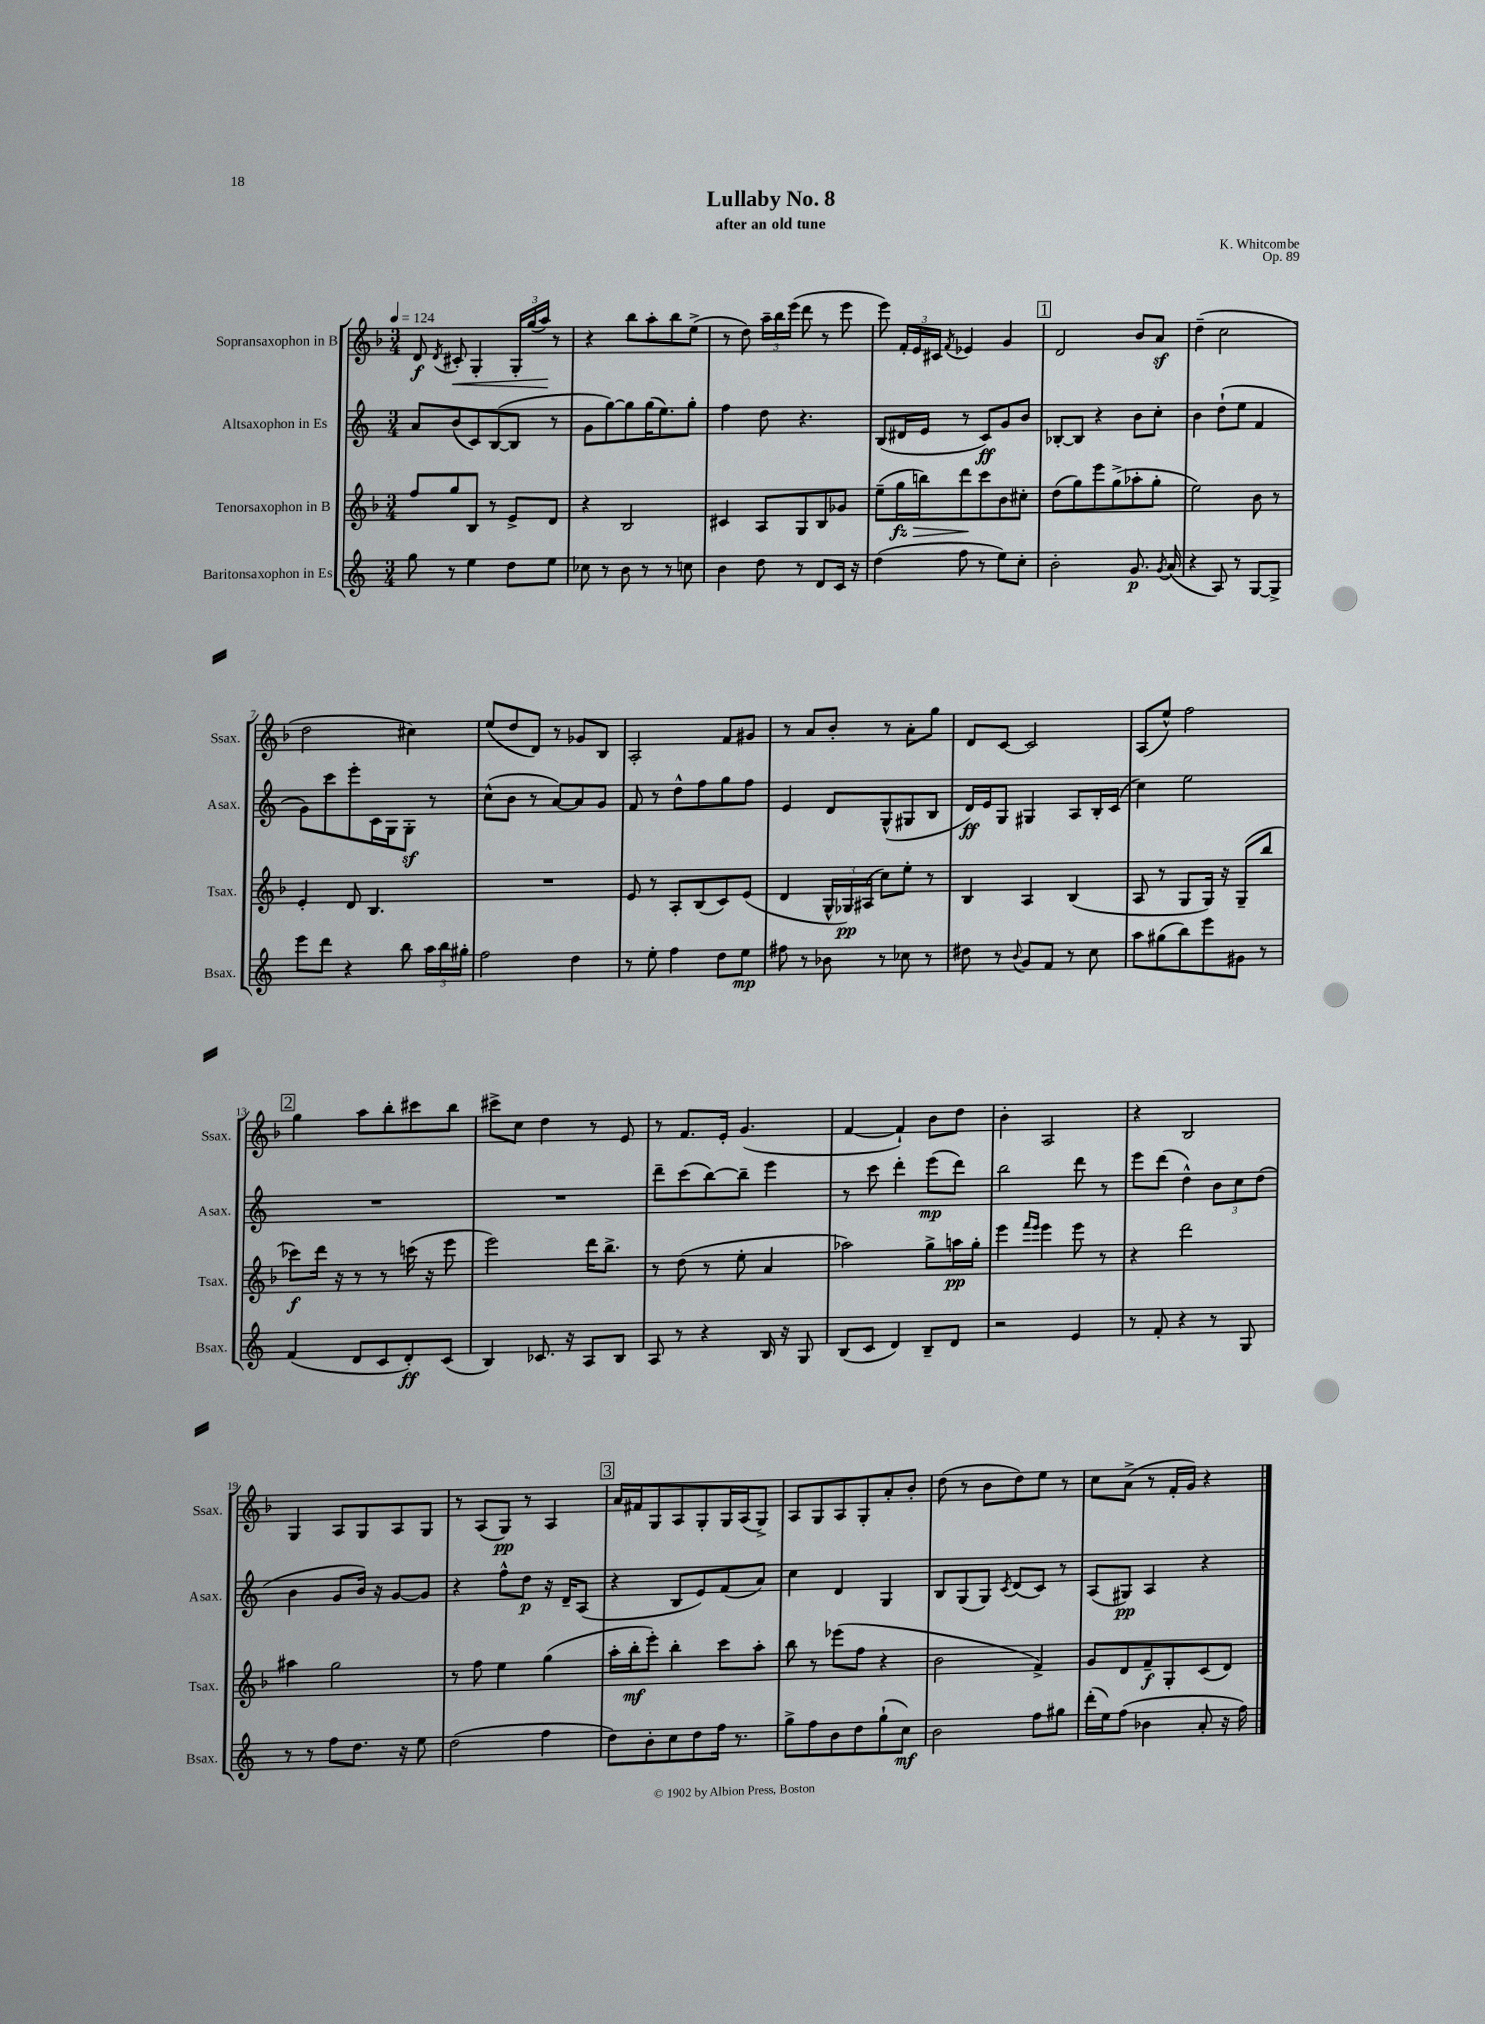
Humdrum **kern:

**kern	**dynam	**kern	**dynam	**kern	**dynam	**kern	**dynam
*part4	*part4	*part3	*part3	*part2	*part2	*part1	*part1
*staff4	*staff4	*staff3	*staff3	*staff2	*staff2	*staff1	*staff1
*I"Baritonsaxophon in Es	*	*I"Tenorsaxophon in B	*	*I"Altsaxophon in Es	*	*I"Sopransaxophon in B	*
*I'Bsax.	*	*I'Tsax.	*	*I'Asax.	*	*I'Ssax.	*
*clefG2	*	*clefG2	*	*clefG2	*	*clefG2	*
*k[]	*	*k[b-]	*	*k[]	*	*k[b-]	*
*M3/4	*	*M3/4	*	*M3/4	*	*M3/4	*
*MM124	*	*MM124	*	*MM124	*	*MM124	*
=1	=1	=1	=1	=1	=1	=1	=1
8gg\	.	8ff/L	.	8a/L	.	8d/	f
.	.	.	.	.	.	8qd/	.
!	!	!	!	!	!	!	!LO:HP:b
8r	.	8gg/	.	(8b/	.	8c#X'/	<
4ee\	.	8B-/J	.	8c/)	.	4G'/	.
.	.	8r	.	([8B/	.	.	.
8dd\L	.	8e^/L	.	8B/J]	.	24G'/LL	.
.	.	.	.	.	.	(24gg/	.
.	.	.	.	.	.	24aa/JJ)	.
8ee\J	.	8d/J	.	8r	.	8r	[
=2	=2	=2	=2	=2	=2	=2	=2
8cc-X\	.	4r	.	8g\L	.	4r	.
8r	.	.	.	[8gg\)	.	.	.
8b\	.	2B-/	.	8gg\]	.	8bb-\L	.
8r	.	.	.	(16gg\K	.	8aa'\	.
.	.	.	.	8.ee\)	.	.	.
8r	.	.	.	.	.	8bb-\	.
8ccn\	.	.	.	8gg'\J	.	(8ee^\J	.
=3	=3	=3	=3	=3	=3	=3	=3
4b\	.	4c#X/	.	4ff\	.	8r	.
.	.	.	.	.	.	8dd\)	.
8dd\	.	8A/L	.	8dd\	.	24aa~\LL	.
.	.	.	.	.	.	24bb-\	.
.	.	.	.	.	.	(24eee\JJ	.
8r	.	8G/	.	4.r	.	8ddd\	.
8d/L	.	8B-/	.	.	.	8r	.
16c/Jk	.	8g-X/J	.	.	.	8eee\	.
16r	.	.	.	.	.	.	.
=4	=4	=4	=4	=4	=4	=4	=4
(4dd\	.	(8ee~\L	.	(8B/L	.	8eee\)	.
!	!	!	!LO:HP:b	!	!	!	!
.	.	16gg\L	> fz	16d#X/L	.	24f'/LL	.
.	.	.	.	.	.	24e/	.
.	.	16bbn\J)	.	16e/JJ	.	.	.
.	.	.	.	.	.	24c#X/JJ	.
.	.	.	.	.	.	8qf/	.
8ff\	.	8ddd\	.	8r	.	4e-X/	.
8r	.	8ccc\	]	8c/L)	ff	.	.
8ee\L)	.	8b-\	.	8g/	.	4g/	.
8cc'\J	.	8cc#X'\J	.	8b/J	.	.	.
!!LO:REH:place=s1:t=1
=5	=5	=5	=5	=5	=5	=5	=5
2b'\	.	(8dd\L	.	[8B-X'/L	.	2d/	.
.	.	8gg\)	.	8B-/J]	.	.	.
.	.	8eee\	.	4r	.	.	.
.	.	(8gg^\	.	.	.	.	.
8.g/	p	8aa-X'\	.	8b\L	.	8b-/L	.
.	.	8gg'\J	.	8cc'\J	.	8az/J	.
8qg/	.	.	.	.	.	.	.
(16a/	.	.	.	.	.	.	.
=6	=6	=6	=6	=6	=6	=6	=6
4r	.	2ee\)	.	4b\	.	(4dd~\	.
8A/)	.	.	.	(8dd`\L	.	2cc\	.
8r	.	.	.	8ee\J	.	.	.
[8G/L	.	8b-\	.	4f/	.	.	.
8G^/J]	.	8r	.	.	.	.	.
!!LO:LB:g=z
=7	=7	=7	=7	=7	=7	=7	=7
8eee\L	.	4e'/	.	8g\L)	.	2dd\	.
8ddd\J	.	.	.	8ccc\	.	.	.
4r	.	8d/	.	8eee'\	.	.	.
.	.	4.B-/	.	16c\L	.	.	.
.	.	.	.	16G\J	.	.	.
8bb\	.	.	.	8Gz'\J	.	4cc#X\)	.
24aa\LL	.	.	.	8r	.	.	.
24bb\	.	.	.	.	.	.	.
24gg#X'\JJ	.	.	.	.	.	.	.
=8	=8	=8	=8	=8	=8	=8	=8
2ff\	.	2.r	.	(8cc^^\L	.	(8ee/L	.
.	.	.	.	8b\J	.	8dd/	.
.	.	.	.	8r	.	8d/J)	.
.	.	.	.	[8a/L)	.	8r	.
4dd\	.	.	.	8a/]	.	8g-X/L	.
.	.	.	.	8g/J	.	8B-/J	.
=9	=9	=9	=9	=9	=9	=9	=9
8r	.	8e/	.	8f/	.	2A'/	.
8ee'\	.	8r	.	8r	.	.	.
4ff\	.	8A'/L	.	8dd^^\L	.	.	.
.	.	(8B-/	.	8ff\	.	.	.
8dd\L	.	8c/)	.	8gg\	.	8f/L	.
8ee\J	mp	(8e/J	.	8ff\J	.	8g#X/J	.
=10	=10	=10	=10	=10	=10	=10	=10
8ff#X\	.	4d/	.	4e/	.	8r	.
8r	.	.	.	.	.	8a/L	.
8b-X\	.	24G^^/LL	.	8d/L	.	8b-'/J	.
.	.	24G-X/)	pp	.	.	.	.
.	.	(24A#X/JJ	.	.	.	.	.
8r	.	8cc\L)	.	(8G^^/	.	8r	.
8cc-X\	.	8ee'\J	.	8G#X/	.	8a'\L	.
8r	.	8r	.	8B/J	.	8gg\J	.
=11	=11	=11	=11	=11	=11	=11	=11
8dd#X\	.	4B-/	.	16d/LL)	ff	8d/L	.
.	.	.	.	16e/J	.	.	.
8r	.	.	.	8G/J	.	[8c/J	.
8qqb/	.	.	.	.	.	.	.
8g/L	.	4A/	.	4G#X/	.	2c/]	.
8f/J	.	.	.	.	.	.	.
8r	.	(4B-/	.	8A/L	.	.	.
8cc\	.	.	.	16B'/L	.	.	.
.	.	.	.	(16c/JJ	.	.	.
=12	=12	=12	=12	=12	=12	=12	=12
8aa\L	.	8A/	.	4cc\)	.	(8A/L	.
(8gg#X\	.	8r	.	.	.	8ee^^/J)	.
8bb\)	.	8G/L	.	2ee\	.	2ff\	.
8eee\	.	16G/Jk)	.	.	.	.	.
.	.	16r	.	.	.	.	.
8g#X\J	.	(8G~/L	.	.	.	.	.
8r	.	8bb-/J	.	.	.	.	.
!!LO:LB:g=z
!!LO:REH:place=s1:t=2
=13	=13	=13	=13	=13	=13	=13	=13
(4f/	.	8ccc-X\L)	f	2.r	.	4gg\	.
.	.	16ddd\Jk	.	.	.	.	.
.	.	16r	.	.	.	.	.
8d/L	.	8r	.	.	.	8aa\L	.
8c/	.	8r	.	.	.	8bb-'\	.
8d'/)	ff	(16cccn\	.	.	.	8ccc#X\	.
.	.	16r	.	.	.	.	.
(8c/J	.	8eee\	.	.	.	8bb-\J	.
=14	=14	=14	=14	=14	=14	=14	=14
4B/)	.	2eee\)	.	2.r	.	8ccc#X^\L	.
.	.	.	.	.	.	8cc\J	.
8.c-X/	.	.	.	.	.	4dd\	.
16r	.	.	.	.	.	.	.
8A/L	.	16ddd\KL	.	.	.	8r	.
.	.	8.bb-^\J	.	.	.	.	.
8B/J	.	.	.	.	.	8e/	.
=15	=15	=15	=15	=15	=15	=15	=15
8A/	.	8r	.	8ddd~\L	.	8r	.
8r	.	(8dd\	.	(8ccc\	.	8.f/L	.
4r	.	8r	.	[8bb\)	.	.	.
.	.	.	.	.	.	16e'/Jk	.
.	.	8ee'\	.	8bb~\J]	.	(4.g/	.
16B/	.	4a/	.	4eee\	.	.	.
16r	.	.	.	.	.	.	.
8G/	.	.	.	.	.	.	.
=16	=16	=16	=16	=16	=16	=16	=16
(8B/L	.	2aa-X\)	.	8r	.	[4f/	.
8c/J	.	.	.	8ccc\	.	.	.
4d/)	.	.	.	4ddd'\	.	4f`/])	.
8B~/L	.	8gg^\L	.	(8eee\L	mp	8b-\L	.
8d/J	.	16aan\L	pp	8ddd\J)	.	8dd\J	.
.	.	16gg'\JJ	.	.	.	.	.
=17	=17	=17	=17	=17	=17	=17	=17
2r	.	4eee\	.	2bb\	.	4b-'\	.
.	.	16qqfff/LL	.	.	.	.	.
.	.	16qqeee/JJ	.	.	.	.	.
.	.	4eee\	.	.	.	2A/	.
4e/	.	8eee\	.	8ddd\	.	.	.
.	.	8r	.	8r	.	.	.
=18	=18	=18	=18	=18	=18	=18	=18
8r	.	4r	.	8eee\L	.	4r	.
8f'/	.	.	.	(8ddd\J	.	.	.
4r	.	2ddd\	.	4dd^^\)	.	2B-/	.
8r	.	.	.	12b\L	.	.	.
.	.	.	.	12cc\	.	.	.
8G/	.	.	.	.	.	.	.
.	.	.	.	(12dd\J	.	.	.
!!LO:LB:g=z
=19	=19	=19	=19	=19	=19	=19	=19
8r	.	4aa#X\	.	4b\	.	4G/	.
8r	.	.	.	.	.	.	.
8ff\L	.	2gg\	.	8g/L	.	8A/L	.
8.dd\J	.	.	.	16b/Jk)	.	8G/	.
.	.	.	.	16r	.	.	.
.	.	.	.	[8g/L	.	8A/	.
16r	.	.	.	.	.	.	.
8ee\	.	.	.	8g/J]	.	8G/J	.
=20	=20	=20	=20	=20	=20	=20	=20
(2dd\	.	8r	.	4r	.	8r	.
.	.	8ff\	.	.	.	(8A/L	.
.	.	4ee\	.	8ff^^\L	.	8G/J)	pp
.	.	.	.	8dd\J	p	8r	.
4ff\	.	(4gg\	.	16r	.	4A/	.
.	.	.	.	16d~/KL	.	.	.
.	.	.	.	(8A/J	.	.	.
!!LO:REH:place=s1:t=3
=21	=21	=21	=21	=21	=21	=21	=21
8dd\L)	.	16aa'\LL	.	4r	.	16a/LL	.
.	.	16bb-'\J	mf	.	.	16f#X/J	.
8b'\	.	8eee'\J)	.	.	.	8G/	.
8cc\	.	4bb-'\	.	8B/L	.	8A/	.
8dd\	.	.	.	8e/)	.	8G'/	.
16ff\Jk	.	8ccc\L	.	(8f/	.	16G/L	.
8.r	.	.	.	.	.	(16A/J	.
.	.	8aa'\J	.	8a/J)	.	8G^/J)	.
=22	=22	=22	=22	=22	=22	=22	=22
8gg^\L	.	8bb-\	.	4cc\	.	8A/L	.
8ff\	.	8r	.	.	.	8G/	.
8b\	.	(8eee-X\L	.	4d/	.	8A/	.
8dd\	.	8ff\J	.	.	.	8G'/	.
(8gg`\	.	4r	.	4G/	.	8a'/	.
8cc\J)	mf	.	.	.	.	8b-'/J	.
=23	=23	=23	=23	=23	=23	=23	=23
2b\	.	2b-\	.	8B/L	.	(8dd\	.
.	.	.	.	(8G/	.	8r	.
.	.	.	.	8G/J)	.	8b-\L	.
.	.	.	.	8qc/	.	.	.
.	.	.	.	(8d/L	.	8dd\)	.
8ff\L	.	4f^/)	.	8c/J)	.	8ee\J	.
8gg#X\J	.	.	.	8r	.	8r	.
=24	=24	=24	=24	=24	=24	=24	=24
(16ddd'\LL	.	8g/L	.	(8A/L	.	8cc\L	.
16ee\J)	.	.	.	.	.	.	.
(8ff\J	.	8d/	.	8G#X/J)	pp	(8a^\J	.
4b-X\	.	8f~/	f	4A/	.	8r	.
.	.	8G'/	.	.	.	16f'/LL	.
.	.	.	.	.	.	16g/JJ)	.
8a'/	.	(8c/	.	4r	.	4r	.
16r	.	8d/J)	.	.	.	.	.
16ff\)	.	.	.	.	.	.	.
==	==	==	==	==	==	==	==
*-	*-	*-	*-	*-	*-	*-	*-
